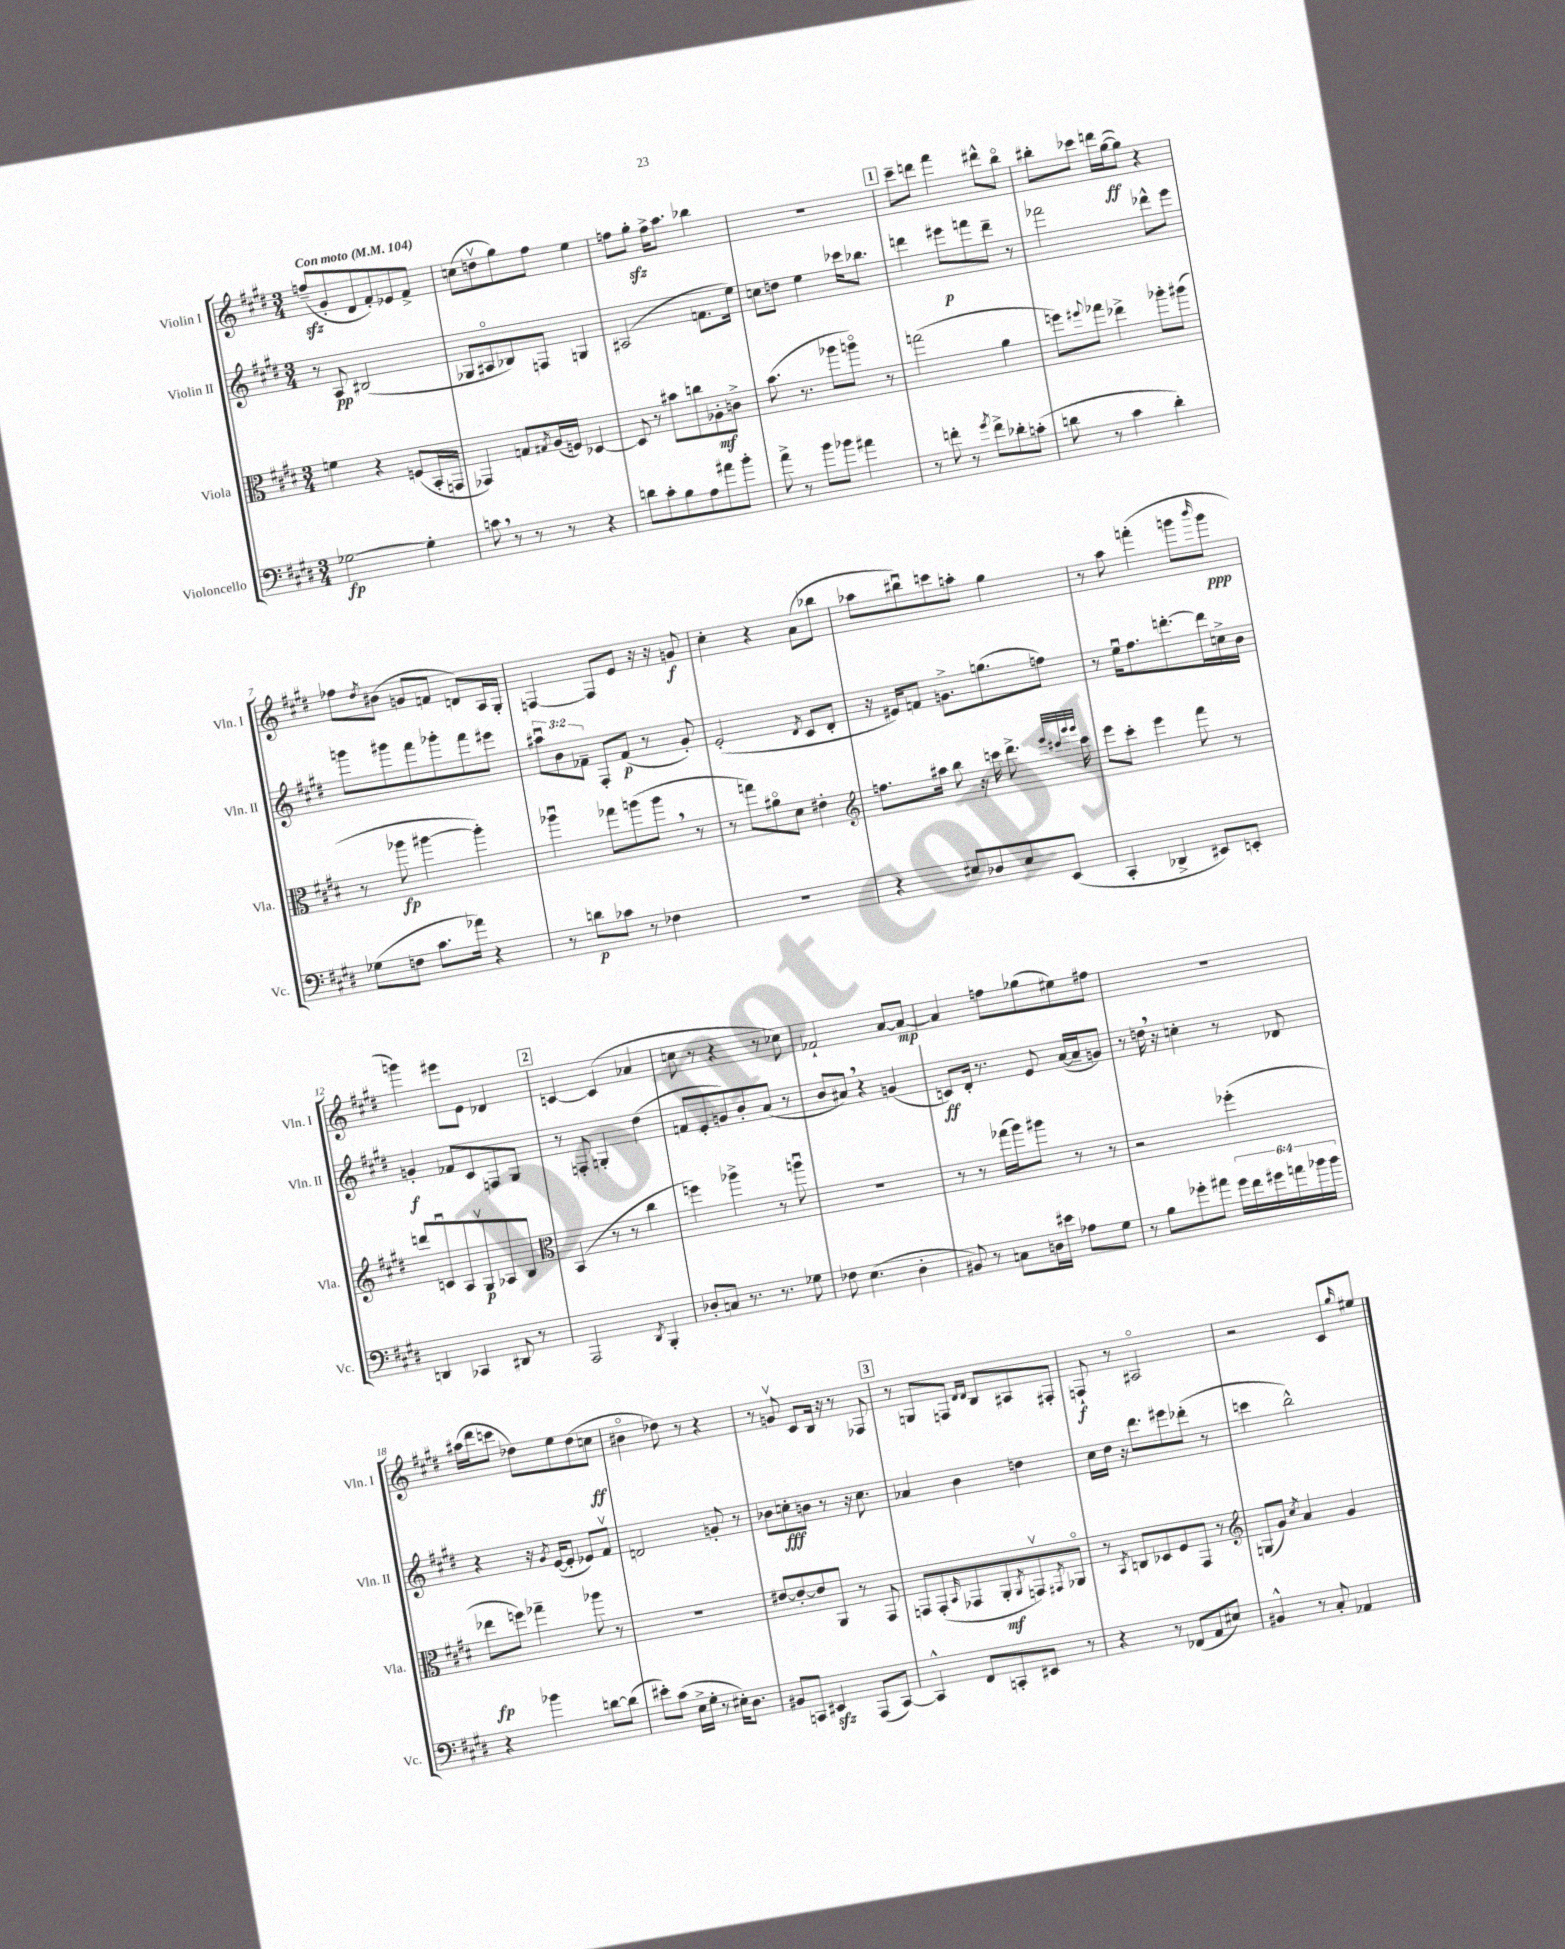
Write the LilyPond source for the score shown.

<<
\new StaffGroup <<
\new Staff = "s0" \with { instrumentName = "Violin I" shortInstrumentName = "Vln. I" } {
    \clef treble \key e \major \numericTimeSignature \time 3/4 \tempo "Con moto" 4 = 104
    f''8--\sfz( gis'8-. dis'8 fis'8-.) ees'8 fis'8-> |
    c''8( d''8\upbow gis''8) fis''8 e''4 |
    f''8 gis''8-.\sfz f''16-> a''8. bes''4 |
    R2. |
    \mark \markup { \box "1" } cis'''8-- d'''8 fis'''4 dis'''8-^ b''8\flageolet |
    bis''8-. ces'''8 d'''16 gis''16~\ff( gis''8) r4 |
    fes''8 \acciaccatura { dis''8 } bis'8( g'8 f'8 d'8) a16 gis16-. |
    f4~ f8 e'8 r16 r16 g'8\f |
    cis''4-. r4 a'8( bes''8 |
    aes''8 bis''8\downbow) c'''8 a''8-. gis''4 |
    r8 a''8 f'''4-.( g'''8 \grace { b'''16 } g'''8\ppp |
    g'''4) eis'''8 e'8 des'4 |
    \mark \markup { \box "2" } c'4~ c'4( aes'4 |
    c''8 r8 r4 r8 ces''8) |
    fes'2-! a'8~ a'8~\mp |
    a'4 f''8 ges''8( eis''8) fis''8 |
    R2. |
    ais''16( dis'''16 c'''8 des''8) e''8 des''8( c''8\ff |
    bis'4\flageolet des''8) r8 r4 |
    r8 g'8\upbow cis'8 b16 r16 r8 fes8 |
    \mark \markup { \box "3" } r8 g8 f8 \grace { dis'16 dis'16 } b8 ais8 fis8-. |
    f8-!\f r8 ais2\flageolet |
    r2 cis'8 \grace { gis''16 } eis''8 \bar "|." |
}
\new Staff = "s1" \with { instrumentName = "Violin II" shortInstrumentName = "Vln. II" } {
    \clef treble \key e \major \numericTimeSignature \time 3/4 \override Staff.TupletNumber.text = #tuplet-number::calc-fraction-text
    r8 a8\pp bis2( |
    ges8 ais8\flageolet bes8) f8 g4 |
    ais2( f'8. e''16) |
    c''8 d''8 e''4 ces'''16 bes''8. |
    \mark \markup { \box "1" } d'''4 eis'''8\p f'''8 d'''8-- r8 |
    fes'''2 des'''8-^ e'''8 |
    g'''8 gis'''8 fis'''8 ges'''8-. fis'''8 eis'''8 |
    \tuplet 3/2 { ais''8\downbow b'8 fes'8-- } fis8-. fes'8\p( r8 gis'8-.) |
    e'2-.( \acciaccatura { dis'8 } cis'8 dis'8-. |
    r16 eis'16) f'8 g'8.-> g''8.( f''8) |
    r8 e''16\downbow fis''8. d'''8.~-. d'''16 c''16-> b'16 |
    g'4-.\f fes'8 cis'8 f8 gis8 |
    \mark \markup { \box "2" } r8 f8-. g4-. dis''4( |
    f'8 e'8-. g'8) b'8-. a'8( r8 |
    b'8 ais'8) \breathe r4 g'4( |
    c'8\ff) dis'16-. r8. e'8 a'16~( a'16-- g'8) |
    r8 d''16 \breathe r16 c''4-. r8 des'8 |
    r4 r16 \acciaccatura { gis'8 } e'16~( e'8-. ees'8) fis'8\upbow |
    d'2 g'8-. r8 |
    bes'8 c''8-.\fff b'8 r8 r16 c''8. |
    \mark \markup { \box "3" } aes'4 b'4 d''4 |
    cis''16 dis''16 r16 dis'''8. eis'''8 des'''8-.( r8 |
    c'''4 b''2-^) \bar "|." |
}
\new Staff = "s2" \with { instrumentName = "Viola" shortInstrumentName = "Vla." } {
    \clef alto \key e \major \numericTimeSignature \time 3/4
    f'4 r4 f8( b,16-. g,16 |
    ges,4) g8 \acciaccatura { gis8 } a16( f16) des4~ |
    des8 r8 bis'8 c''8 aes8-.\mf c'8-> |
    b'8.( r8. aes''8 a''8\flageolet) r8 |
    \mark \markup { \box "1" } g''2( a'4 |
    f''8) \appoggiatura { fis''8 } ges''8 ees''4-> aes''8-. ais''8( |
    r8 aes''8\fp ais''4~ ais''4-.) |
    aes''4\downbow ges''8 a''8( a''8 \breathe r8 |
    r8 g''8) ais'8\flageolet dis'8 eis'4-. |
    \clef treble f''8. ais''16 b''8 r16 c'''16 dis'''8.-> \grace { e'''32 cis'''32 gis'''32 gis'''32 } cis'''16 |
    e'''8 cis'''8-. e'''4 fis'''8 r8 |
    d'''8 c'8\downbow a8 gis8\upbow\p aes8 b8 |
    \mark \markup { \box "2" } \clef alto b,4( r8 r8 cis''4 |
    f''4) aes''4-> r8 a''8\downbow |
    R2. |
    r8 r8 ges''16( a''16) ais''8 r8 r8 |
    r2 fes''4-.( |
    ees''8\fp f''8) ges''4-- aes''8 r8 |
    R2. |
    eis'8~ eis'8~-. eis'8 a,8 r8 gis,8 |
    \mark \markup { \box "3" } g,8 g,8-.( \grace { b,16 } ges,8 a,8-.\mf \acciaccatura { a,8 } g,8\upbow) \acciaccatura { gis,8 } aes,8\flageolet |
    r8 \acciaccatura { b,8 } c8 des8 fis8 gis,8 r8 |
    \clef treble g8( gis'8) \acciaccatura { cis''8 } a'4 gis'4 \bar "|." |
}
\new Staff = "s3" \with { instrumentName = "Violoncello" shortInstrumentName = "Vc." } {
    \clef bass \key e \major \numericTimeSignature \time 3/4 \override Staff.TupletNumber.text = #tuplet-number::calc-fraction-text
    ges2~\fp ges4-. |
    c'8 \breathe r8 r8 r8 r4 |
    d'8 cis'8-. b8 a8 ais'8 b'8-. |
    a'8-> r8 b'8 bes'8 ais'4 |
    \mark \markup { \box "1" } r8 f'8-. r8 \acciaccatura { gis'8 } f'8-> des'8-. c'8-.( |
    d'8 r8 cis'4 d'4-.) |
    ges8( f8 cis'8. aes'16) r4 |
    r8 d'8\p ces'8 r8 fes4 |
    R2. |
    r4 eis8 des8 eis8 e,8( |
    cis,4-. des,4-> eis,8) e,8-. |
    d,4 ces,4 dis,8 r8 |
    \mark \markup { \box "2" } a,,2 \acciaccatura { dis,8 } b,,4-. |
    des8-. c8 r8. r8. ges8 |
    fes8 e4.( dis4-. |
    bis,8) r8 c8 d16 eis'16 aes8 gis8 |
    r8 b8 ges'8-. ais'8 \tuplet 6/4 { ges'16 fis'16 gis'16 a'16 bes'16 bes'16 } |
    r4 bes'4 d'8~ d'8( |
    eis'8-.) cis'8( e16-> gis16-. r8 eis16-.) dis8. |
    bis,8 c,8 eis,4\sfz a,,8( c,8~) |
    \mark \markup { \box "3" } c,4-^ fis,8 c,8-. eis,8 r8 |
    r4 r8 fes,8( a,8 eis8) |
    bis,4-^ r8 cis8-. aes,4 \bar "|." |
}
>>
>>
